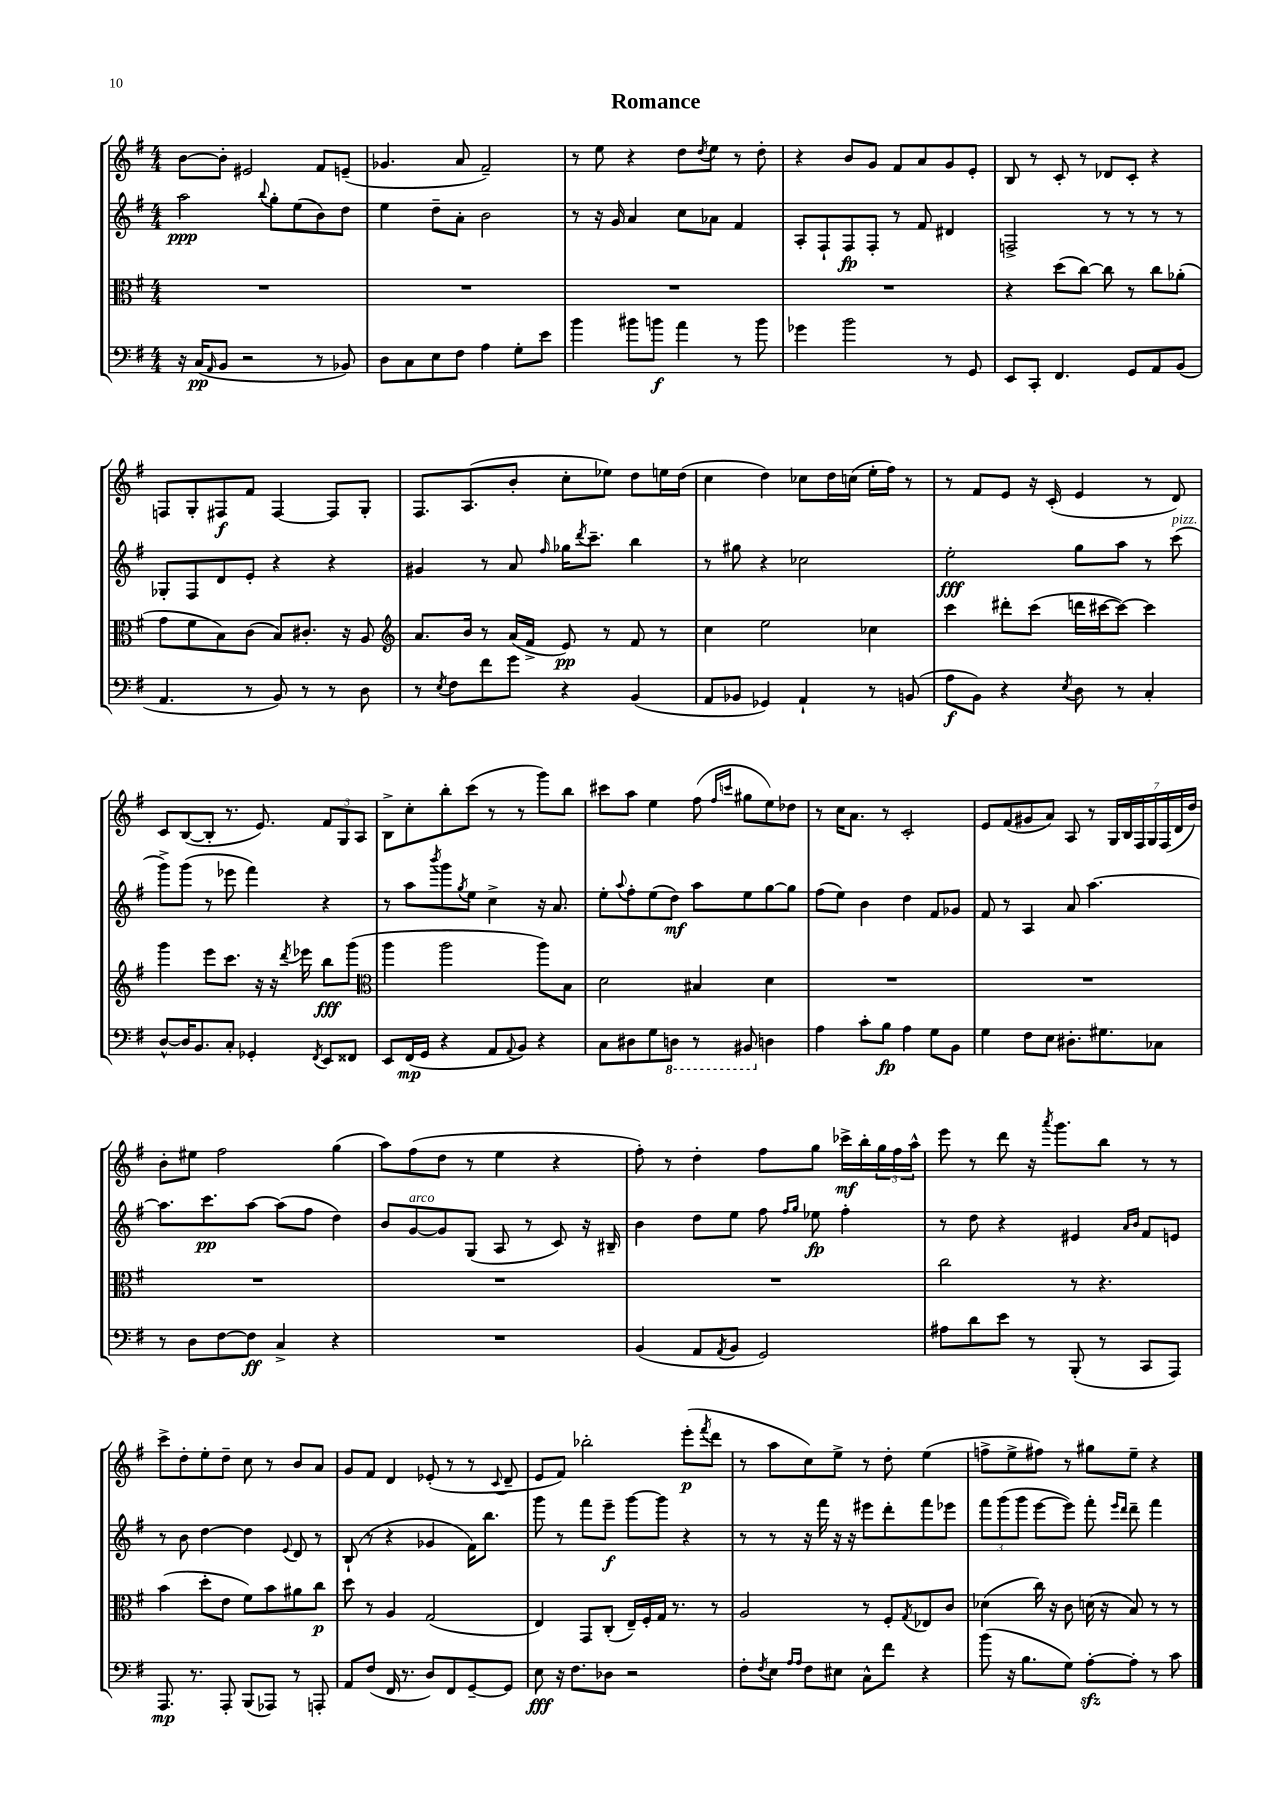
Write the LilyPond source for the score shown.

\header { title = "Romance" }
<<
\new StaffGroup <<
\new Staff = "s0" {
    \clef treble \key g \major \numericTimeSignature \time 4/4
    b'8~ b'8-. eis'2 fis'8 e'8--( |
    ges'4. a'8 fis'2--) |
    r8 e''8 r4 d''8 \acciaccatura { d''8 } e''8 r8 d''8-. |
    r4 b'8 g'8 fis'8 a'8 g'8 e'8-. |
    b8 r8 c'8-. r8 des'8 c'8-. r4 |
    f8 g8-. fis8\f fis'8 fis4~ fis8 g8-. |
    fis8. a8.( b'8-. c''8-. ees''8) d''8 e''16 d''16( |
    c''4 d''4) ces''8 d''16 c''16( e''16-. fis''16) r8 |
    r8 fis'8 e'8 r16 c'16-.( e'4 r8 d'8) |
    c'8 b8~( b8-. r8. e'8.) \tuplet 3/2 { fis'8 g8 a8 } |
    b8-> c''8-. b''8-. c'''8( r8 r8 g'''8) b''8 |
    cis'''8 a''8 e''4 fis''8( \grace { fis''16 c'''16 } gis''8 e''8) des''8 |
    r8 c''16 a'8. r8 c'2-. |
    e'8 fis'8( gis'8 a'8) a8 r8 \tuplet 7/4 { g16 b16 fis16 g16 fis16( d'16 d''16) } |
    b'8-. eis''8 fis''2 g''4( |
    a''8) fis''8( d''8 r8 e''4 r4 |
    fis''8-.) r8 d''4-. fis''8 g''8 ces'''16->\mf b''16-. \tuplet 3/2 { g''16 fis''16 a''16-^ } |
    e'''8 r8 d'''8 r16 \acciaccatura { a'''8 } g'''8. b''8 r8 r8 |
    c'''8-> d''8-. e''8-. d''8-- c''8 r8 b'8 a'8 |
    g'8 fis'8 d'4 ees'8-.( r8 r8 \appoggiatura { c'8 } d'8-- |
    e'8 fis'8) bes''2-. e'''8-.\p( \acciaccatura { fis'''8 } d'''8 |
    r8 a''8 c''8) e''8-> r8 d''8-. e''4( |
    f''8-> e''8-> fis''8) r8 gis''8 e''8-- r4 \bar "|." |
}
\new Staff = "s1" {
    \clef treble \key g \major \numericTimeSignature \time 4/4
    a''2\ppp \appoggiatura { b''8 } g''8-. e''8( b'8) d''8 |
    e''4 d''8-- a'8-. b'2 |
    r8 r16 g'16 a'4 c''8 aes'8 fis'4 |
    a8-. fis8-! fis8\fp fis8-. r8 fis'8 dis'4 |
    f2-> r8 r8 r8 r8 |
    ges8-. fis8 d'8 e'8-. r4 r4 |
    gis'4 r8 a'8 \grace { fis''16 } ges''16 \acciaccatura { d'''8 } c'''8.-- b''4 |
    r8 gis''8 r4 ces''2 |
    e''2-.\fff g''8 a''8 r8 c'''8^\markup { \italic "pizz." }( |
    g'''8->) g'''8( r8 ees'''8 fis'''4) r4 |
    r8 a''8 \acciaccatura { b'''8 } g'''8 \acciaccatura { g''8 } e''8 c''4-> r16 a'8. |
    e''8-. \appoggiatura { a''8 } fis''8-. e''8( d''8\mf) a''8 e''8 g''8~ g''8 |
    fis''8( e''8) b'4 d''4 fis'8 ges'8 |
    fis'8 r8 a4 a'8 a''4.~ |
    a''8. c'''8.\pp a''8~ a''8( fis''8 d''4) |
    b'8 g'8~^\markup { \italic "arco" } g'8 g8( a8 r8 c'8) r16 bis16-- |
    b'4 d''8 e''8 fis''8 \grace { fis''16 g''16 } ees''8\fp fis''4-. |
    r8 d''8 r4 eis'4 \grace { a'16 b'16 } fis'8 e'8 |
    r8 b'8 d''4~ d''4 \appoggiatura { e'8 } d'8 r8 |
    b8-!( r8 r4 ges'4 fis'16) b''8. |
    g'''8 r8 fis'''8 e'''8--\f g'''8~ g'''8 r4 |
    r8 r8 r16 fis'''16 r16 r16 eis'''8 d'''8-. fis'''8 ees'''8 |
    \tuplet 3/2 { fis'''8 g'''8( g'''8 } e'''8~ e'''8) fis'''8-. \grace { e'''16 d'''16 } d'''8-- fis'''4 \bar "|." |
}
\new Staff = "s2" {
    \clef alto \key g \major \numericTimeSignature \time 4/4
    R1 |
    R1 |
    R1 |
    R1 |
    r4 d''8( c''8~) c''8 r8 c''8 aes'8-.( |
    g'8 fis'8 b8) c'8( b8) cis'8.-. r16 a8 |
    \clef treble a'8. b'16 r8 a'16( fis'16-> e'8\pp) r8 fis'8 r8 |
    c''4 e''2 ces''4 |
    c'''4 dis'''8-. c'''8( d'''16 cis'''16~ cis'''8~) cis'''4 |
    g'''4 e'''8 c'''8. r16 r16 \acciaccatura { d'''8 } ees'''16 b''8\fff g'''8( |
    \clef alto a''4 a''2 a''8) b8 |
    d'2 bis4 d'4 |
    R1 |
    R1 |
    R1 |
    R1 |
    R1 |
    c''2 r8 r4. |
    b'4( d''8-. e'8 fis'8) b'8 ais'8 c''8\p |
    d''8 r8 a4 g2( |
    e4) g,8 c8-.( e16--) fis16-. g16 r8. r8 |
    a2 r8 fis8-. \acciaccatura { g8 } ees8 c'8 |
    des'4( c''16) r16 c'8 d'16( r16 b8) r8 r8 \bar "|." |
}
\new Staff = "s3" {
    \clef bass \key g \major \numericTimeSignature \time 4/4
    r16 c16\pp( \grace { a,16 } b,8 r2 r8 bes,8) |
    d8 c8 e8 fis8 a4 g8-. e'8 |
    b'4 bis'8 b'8\f a'4 r8 b'8 |
    ges'4 b'2 r8 g,8 |
    e,8 c,8-. fis,4. g,8 a,8 b,8( |
    a,4. r8 b,8) r8 r8 d8 |
    r8 \acciaccatura { e8 } fis8 fis'8 g'8 r4 b,4( |
    a,8 bes,8 ges,4) a,4-! r8 b,8( |
    a8\f b,8) r4 \acciaccatura { e8 } d8 r8 c4-. |
    d8~-^ d16 b,8. c8-. ges,4-. \acciaccatura { fis,8 } e,8 fisis,8 |
    e,8 fis,16\mp( g,16 r4 a,8 \appoggiatura { a,8 } b,8) r4 |
    c8 dis8 g8 \ottava #-1 d,!8 r8 bis,,8 \ottava #0 d4 |
    a4 c'8-. b8\fp a4 g8 b,8 |
    g4 fis8 e8 dis8.-. gis8. ces8 |
    r8 d8 fis8~ fis8\ff c4-> r4 |
    R1 |
    b,4( a,8 \acciaccatura { a,8 } b,8 g,2) |
    ais8 d'8 e'8 r8 b,,8-.( r8 c,8 a,,8) |
    a,,8.\mp r8. a,,8-. b,,8( aes,,8) r8 a,,8-. |
    a,8 fis8( fis,16 r8. d8) fis,8 g,8~-- g,8 |
    e8\fff r16 fis8. des8 r2 |
    fis8-. \acciaccatura { fis8 } e8 \grace { a16 a16 } fis8 eis8 c8-^ fis'8 r4 |
    b'8( r16 b8. g8) a8~-.\sfz a8-. r8 c'8 \bar "|." |
}
>>
>>
\layout { \context { \Score \remove "Bar_number_engraver" } }
